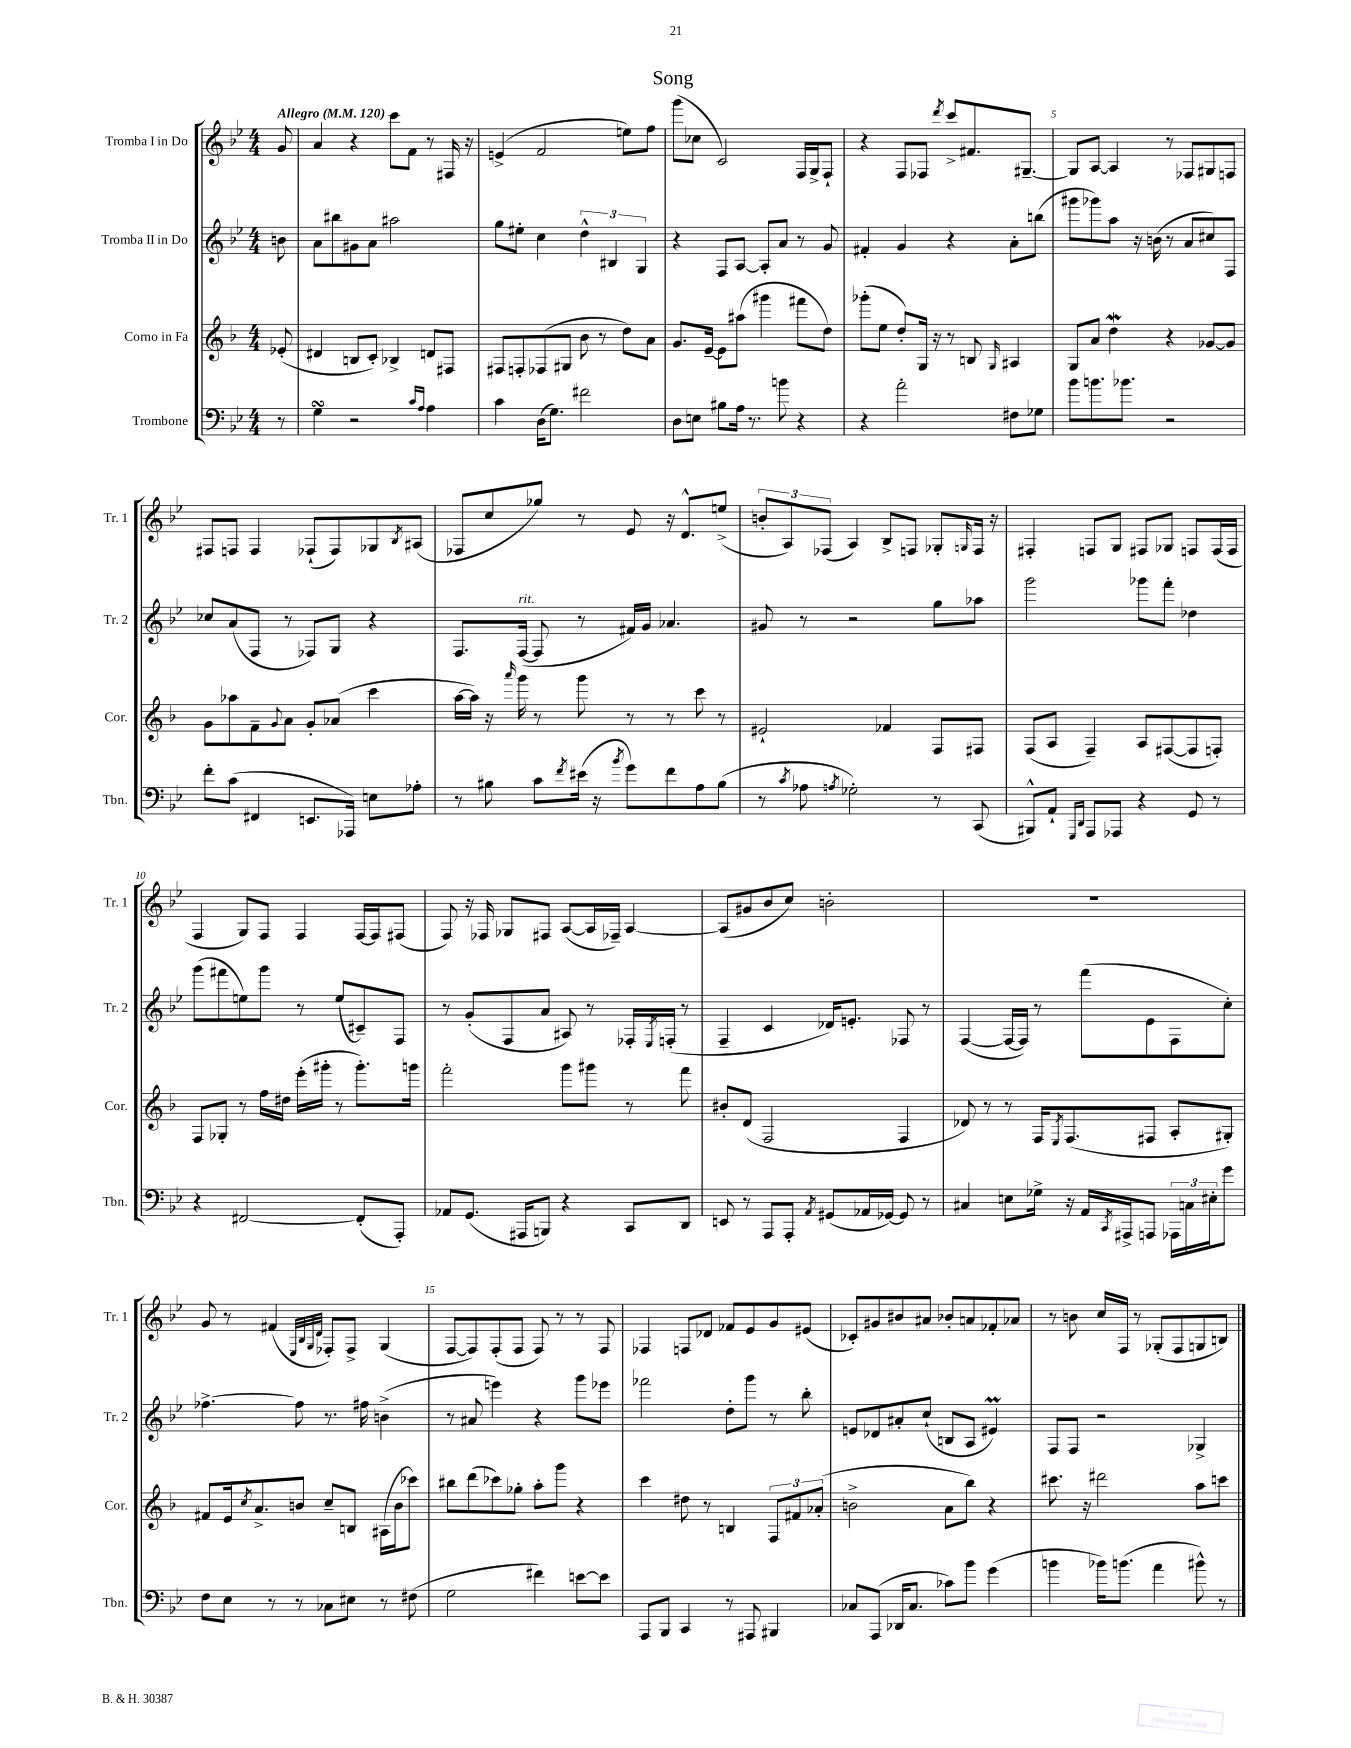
\header { title = "Song" }
<<
\new StaffGroup <<
\new Staff = "s0" \with { instrumentName = "Tromba I in Do" shortInstrumentName = "Tr. 1" } {
    \clef treble \key bes \major \numericTimeSignature \time 4/4 \partial 8 \tempo "Allegro" 4 = 120
    g'8 |
    a'4 r4 c'''8 f'8 r8 fis16 r16 |
    e'4->( f'2 e''8) f''8 |
    g'''8( ces''8 c'2) f16 g16-> f8-! |
    r4 f8 fes8 \acciaccatura { d'''8 } c'''8-> fis'8. gis8.~-- |
    gis8 a8~ a4 r8 fes8 gis8 f8 |
    fis8 f8 f4 fes8-!( fes8) ges8 \acciaccatura { bes8 } ais8( |
    fes8 c''8 ges''8) r8 ees'8 r16 d'8.-^ e''8->( |
    \tuplet 3/2 { b'8-. a8) fes8( } a4) bes8-> f8 ges8-. \grace { g16 } f16 r16 |
    fis4-. f8 g8 fis8 ges8 f8 f16( f16 |
    f4 g8) f8 f4 f16~ f16 fis8( |
    f8) r16 fes16 ges8 fis8 a8~( a16 fes16--) a4~ |
    a8( gis'8 bes'8 c''8) b'2-. |
    R1 |
    g'8 r8 fis'4( \grace { ees32 bes32 g32 d'32 } fes8-.) fes8-> g4( |
    f8~ f8) f8-.( f8 f8) r8 r8 f8 |
    fes4 f8 des'8 fes'8 ees'8 g'8 eis'8( |
    ces'8-.) gis'8 bis'8 ais'8 bes'8-. a'8 fes'8-. aes'8 |
    r8 b'8 c''16 f16 r8 ges8-.( f8 g8 b8) \bar "|." |
}
\new Staff = "s1" \with { instrumentName = "Tromba II in Do" shortInstrumentName = "Tr. 2" } {
    \clef treble \key bes \major \numericTimeSignature \time 4/4 \partial 8
    b'8 |
    a'8 bis''8 gis'8 a'8 ais''2 |
    g''8 eis''8-. c''4 \tuplet 3/2 { d''4-^ bis4 g4 } |
    r4 f8 a8~ a8-. a'8 r8 g'8 |
    fis'4-. g'4 r4 a'8-. b''8( |
    gis'''8 ges'''8) a''8 r16 b'16( r8 a'8 cis''8) f8 |
    ces''8 a'8( f8 r8 fes8) g8 r4 |
    f8. f16~^\markup { \italic "rit." }( f8 r8 fis'16) g'16 aes'4. |
    gis'8 r8 r2 g''8 aes''8 |
    g'''2 ges'''8 f'''8-. des''4 |
    g'''8( fis'''8 e''8) g'''8 r8 e''8( cis'8--) f8 |
    r8 g'8-.( f8 a'8 ais8) r8 fes16-. \acciaccatura { ees8 } f16-.( r8 |
    f4-- c'4 des'16) e'8.-. fes8 r8 |
    f4~( f16~ f16) r8 f'''8( ees'8 f8 c''8-.) |
    fes''4.~-> fes''8 r8. fis''16 b'4->( |
    r8 ais'8 e'''4) r4 g'''8 ees'''8 |
    fes'''2 d''8-. g'''8 r8 bes''8-. |
    e'8 des'8 ais'8-. c''8-!( b8 a8 eis'4\prall) |
    f8 f8 r2 ges4-> \bar "|." |
}
\new Staff = "s2" \with { instrumentName = "Corno in Fa" shortInstrumentName = "Cor." } {
    \clef treble \key f \major \numericTimeSignature \time 4/4 \partial 8
    ees'8-.( |
    dis'4 b8 c'8-.) bes4-> d'8 fis8 |
    fis8 f8-. fes8( gis8 bes'8 r8 d''8) a'8 |
    g'8. e'16~-- e'8 ais''8( gis'''4 fis'''8 d''8) |
    ges'''8-.( e''8 d''8-.) g16 r16 r8 b8 \grace { g16 } ais4 |
    g8 a'8 d''4\mordent r4 ges'8~ ges'8 |
    g'8 aes''8 f'8-- \appoggiatura { g'8 } a'8 g'8-. aes'8( c'''4 |
    a''16~ a''16) r16 \grace { a'''16 } g'''16 r8 g'''8 r8 r8 c'''8 r8 |
    eis'2-! fes'4 f8 fis8 |
    f8( a8 f4--) a8 fis8~( fis8 f8-.) |
    f8 ges8-. r8 f''16 dis''16 e'''16-.( gis'''16-. r8 gis'''8.-.) g'''16 |
    f'''2-. g'''8 gis'''8 r8 f'''8 |
    bis'8-. d'8( f2 f4 |
    des'8) r8 r8 f16 \acciaccatura { e8 } f8.( fis8 a8-. gis8-.) |
    fis'8 e'16 \acciaccatura { c''8 } a'8.-> b'8 c''8-- b8 ais16( b'16 ces'''8) |
    bis''8 d'''8( ces'''8) ges''8-. a''8-. g'''8 r4 |
    c'''4 dis''8 r8 b4 \tuplet 3/2 { f8 fis'8 aes'8-.( } |
    b'2-> a'8 bes''8) r4 |
    cis'''8. r16 dis'''2 a''8 c'''8 \bar "|." |
}
\new Staff = "s3" \with { instrumentName = "Trombone" shortInstrumentName = "Tbn." } {
    \clef bass \key bes \major \numericTimeSignature \time 4/4 \partial 8
    r8 |
    g4\turn r2 \grace { c'16 a16 } a4 |
    c'4 d16( g8.) fis'2 |
    d8 e8 bis8 a16 r8. b'8 r4 |
    r4 a'2-. fis8 ges8 |
    bes'8 b'8. bes'8. r2 |
    f'8-. c'8( fis,4 e,8. aes,,16) e8 aes8-. |
    r8 bis8 c'8 \acciaccatura { f'8 } eis'16( r16 \acciaccatura { bes'8 } g'8) f'8 a8 bis8( |
    r8 \acciaccatura { c'8 } aes8 \acciaccatura { a8 } ges2-.) r8 c,8( |
    bis,,8-^) a,8-! \grace { g,,16 d,16 } a,,8 aes,,8 r4 g,8 r8 |
    r4 fis,2~ fis,8-.( a,,8-.) |
    aes,8 g,8.( ais,,16 b,,8) r4 c,8 d,8 |
    e,8 r8 a,,8 a,,8-. \acciaccatura { a,8 } gis,8( aes,16 ges,16~) ges,8 r8 |
    cis4 e8 ges16-> r16 a,16 \acciaccatura { c,8 } ais,,16-> a,,8 \tuplet 3/2 { aes,,16 c16 eis16-. } g'8 |
    f8 ees8 r8 r8 ces8 eis8 r8 fis8( |
    g2 fis'4) e'8~ e'8 |
    a,,8 bes,,8 c,4 r8 ais,,8 bis,,4 |
    ces8 a,,8( des,16 ces8. ces'8) bes'8 g'4( |
    b'4 bes'16) b'8.( a'4 bis'8-^) r8 \bar "|." |
}
>>
>>
\layout { \context { \Score \override BarNumber.break-visibility = ##(#f #t #t) barNumberVisibility = #(every-nth-bar-number-visible 5) } }
